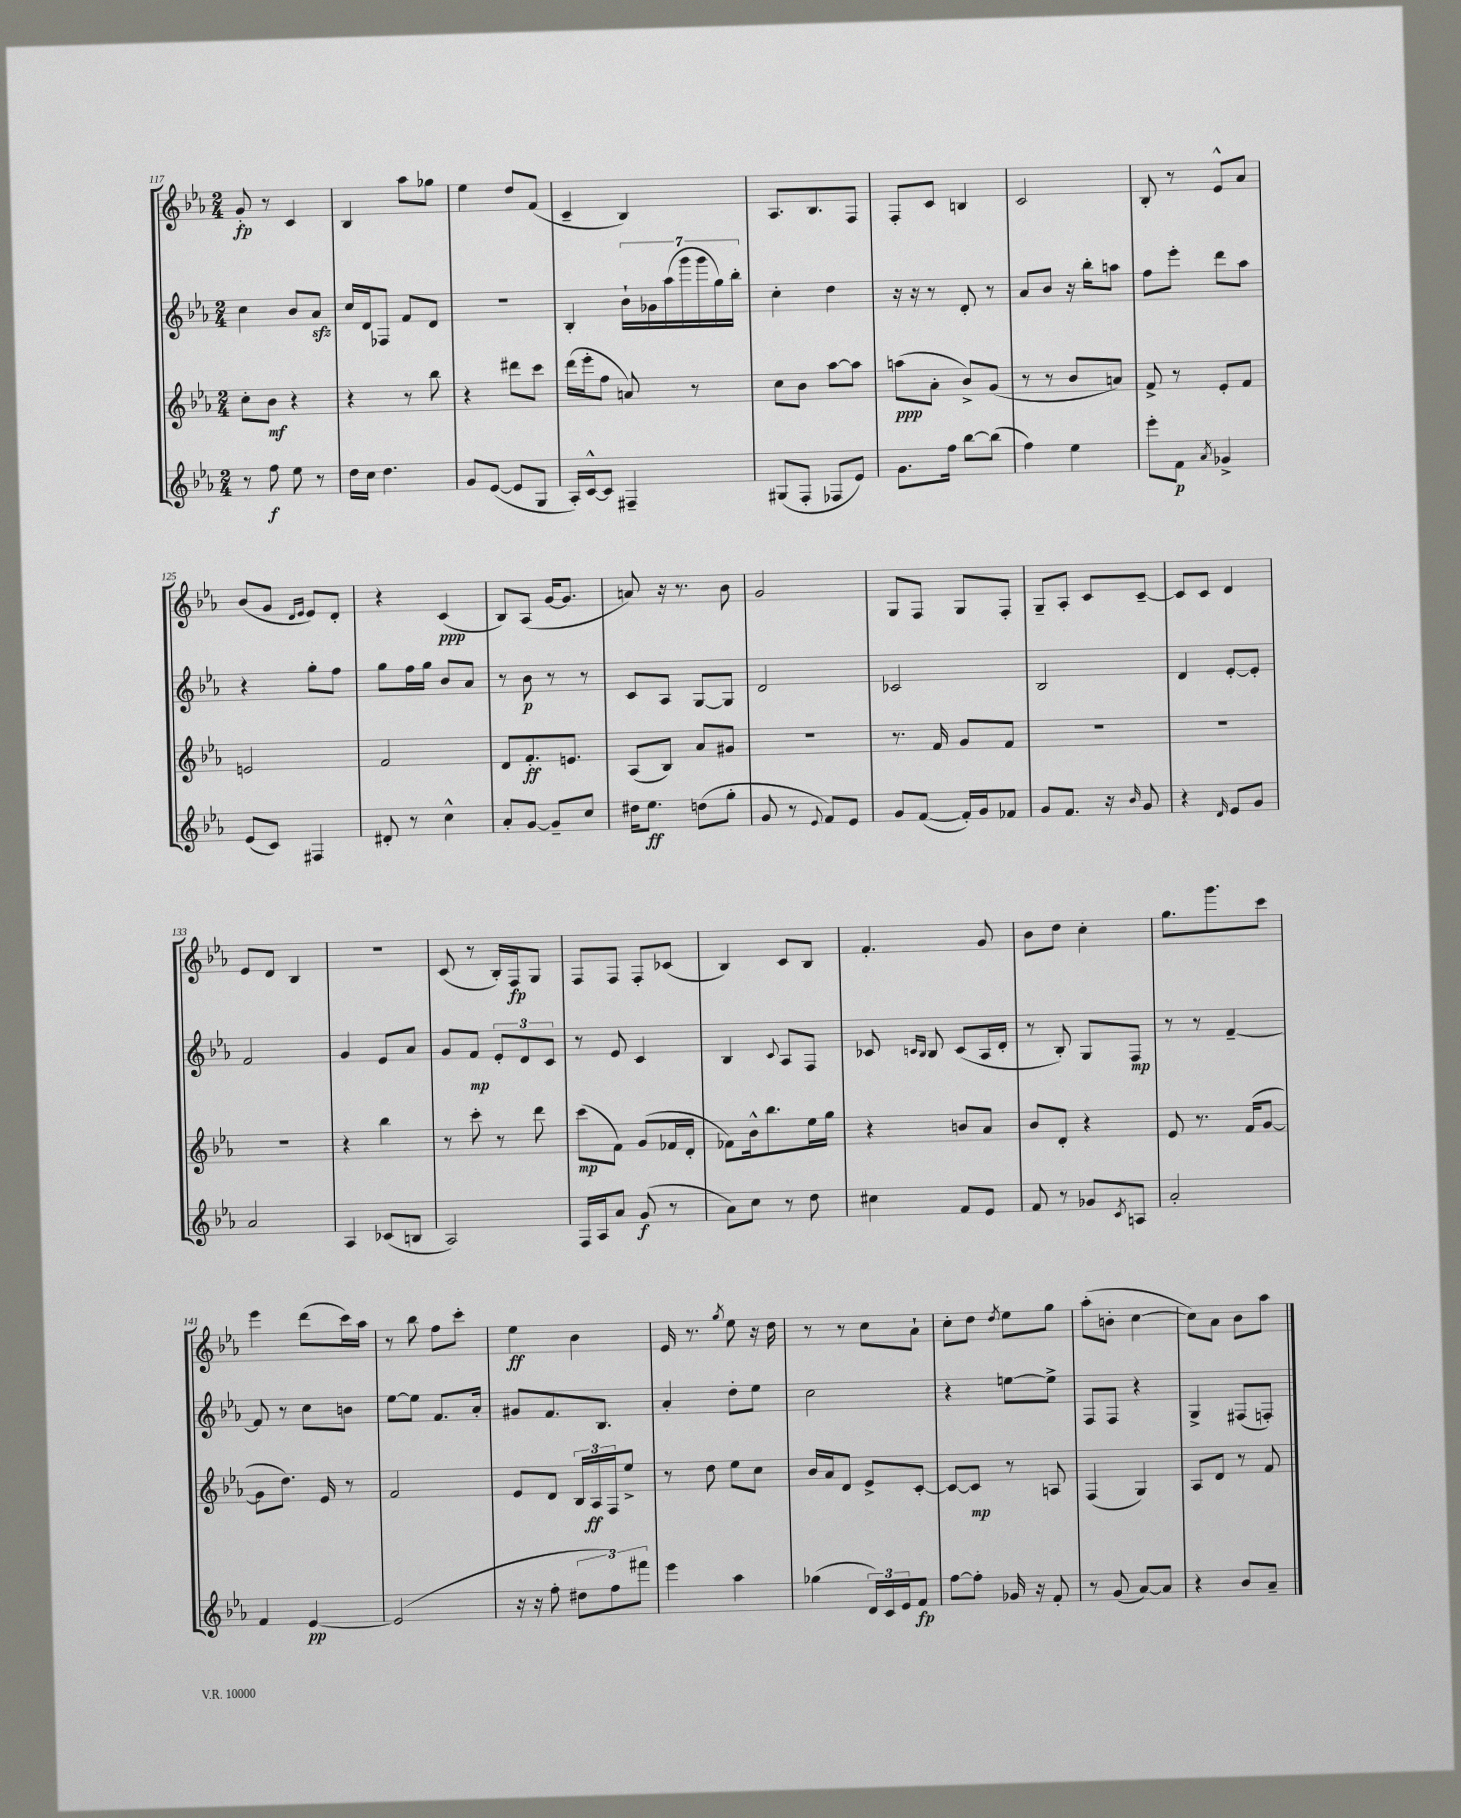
<<
\new StaffGroup <<
\new Staff = "s0" {
    \clef treble \key ees \major \numericTimeSignature \time 2/4
    g'8-.\fp r8 c'4 |
    bes4 aes''8 ges''8 |
    ees''4 d''8 f'8( |
    c'4-- bes4) |
    aes8. bes8. f8 |
    f8-. c'8 b4 |
    c'2 |
    bes8-. r8 ees'8-^ aes'8 |
    bes'8( g'8 \grace { d'16 ees'16 } ees'8) d'8-. |
    r4 c'4\ppp( |
    bes8) aes8( g'16~ g'8. |
    a'8) r16 r8. bes'8 |
    g'2 |
    g8 f8 g8 f8-. |
    g8-- aes8-. c'8 c'8~-- |
    c'8 c'8 d'4 |
    ees'8 d'8 bes4 |
    r2 |
    c'8( r8 bes16-.) f16\fp g8 |
    f8 f8 f8-. ces'8( |
    bes4) c'8 bes8 |
    f'4.-. g'8 |
    bes'8 d''8 c''4-. |
    g''8. g'''8. c'''8 |
    ees'''4 d'''8( c'''16) aes''16 |
    r8 bes''8 f''8 c'''8-. |
    ees''4\ff bes'4 |
    ees'16 r8. \acciaccatura { g''8 } ees''8 r16 d''16 |
    r8 r8 c''8 aes'8-! |
    c''8-. d''8 \acciaccatura { d''8 } ees''8 g''8 |
    aes''8-.( b'8-. c''4~ |
    c''8) aes'8 bes'8 aes''8 \bar "|." |
}
\new Staff = "s1" {
    \clef treble \key ees \major \numericTimeSignature \time 2/4
    c''4 bes'8 aes'8\sfz |
    c''16 d'16 fes8 f'8 d'8 |
    R2 |
    bes4-. \tuplet 7/4 { bes'16-! ges'16 aes''16( g'''16 g'''16 g''16) bes''16-. } |
    c''4-. d''4 |
    r16 r16 r8 d'8-. r8 |
    aes'8 bes'8 r16 bes''16-. a''8 |
    f''8 ees'''8-. d'''8 aes''8 |
    r4 g''8-. f''8 |
    g''8 f''16 g''16 bes'8 aes'8 |
    r8 bes'8\p r8 r8 |
    c'8 aes8 g8~ g8 |
    d'2 |
    ces'2 |
    bes2 |
    d'4 ees'8~-. ees'8-. |
    f'2 |
    g'4 ees'8 aes'8 |
    g'8 f'8\mp \tuplet 3/2 { ees'8-. d'8 c'8 } |
    r8 ees'8 c'4 |
    bes4 \appoggiatura { c'8 } aes8 f8 |
    ces'8 \grace { c'16 bes16 } bes8 c'8( aes16 d'16-. |
    r8 bes8-.) g8 f8\mp |
    r8 r8 f'4~-- |
    f'8 r8 c''8 b'8 |
    ees''8~ ees''8 f'8. aes'16-. |
    gis'8 f'8. bes8. |
    aes'4-. d''8-. ees''8 |
    c''2 |
    r4 e''8~ e''8-> |
    f8 f8 r4 |
    g4-> fis8( f8-.) \bar "|." |
}
\new Staff = "s2" {
    \clef treble \key ees \major \numericTimeSignature \time 2/4
    c''8-. bes'8\mf r4 |
    r4 r8 bes''8 |
    r4 dis'''8 c'''8 |
    d'''16( ees'''16-. f''8 a'8) r8 |
    c''8 bes'8 aes''8~ aes''8 |
    a''8\ppp( aes'8-. bes'8->) g'8( |
    r8 r8 bes'8 a'8) |
    f'8-> r8 ees'8-. f'8 |
    e'2 |
    f'2 |
    d'8 f'8.-.\ff e'8. |
    aes8( bes8) aes'8 gis'8 |
    R2 |
    r8. f'16 g'8 f'8 |
    R2 |
    R2 |
    R2 |
    r4 bes''4 |
    r8 c'''8-. r8 d'''8 |
    c'''8\mp( f'8) g'8( fes'16 d'16-. |
    fes'8) bes'16-^ bes''8. ees''16 g''16 |
    r4 b'8 aes'8 |
    bes'8 d'8-. r4 |
    ees'8 r8. f'16( g'8~ |
    g'8 d''8.) ees'16 r8 |
    f'2 |
    ees'8 d'8 \tuplet 3/2 { bes16 aes16\ff f16 } ees''8-> |
    r8 d''8 ees''8 c''8 |
    bes'16 aes'16 d'8 ees'8-> c'8~-. |
    c'8~ c'8\mp r8 a8 |
    f4( g4) |
    aes8 d'8 r8 f'8 \bar "|." |
}
\new Staff = "s3" {
    \clef treble \key ees \major \numericTimeSignature \time 2/4
    r8 f''8\f ees''8 r8 |
    d''16 c''16 d''4. |
    g'8 ees'8~( ees'8 g8 |
    aes16-.) c'16~-^ c'8 fis4-- |
    gis8( f8-. fes8 ees'8) |
    g'8. f''16 bes''8~ bes''8( |
    f''4) ees''4 |
    ees'''8-. f'8\p \acciaccatura { aes'8 } ges'4-> |
    ees'8( c'8) fis4 |
    dis'8-. r8 c''4-^ |
    aes'8-. g'8~ g'8-- c''8 |
    dis''16 ees''8.\ff d''8( g''8-. |
    g'8 r8 \appoggiatura { ees'8 } f'8) ees'8 |
    g'8 f'8~( f'16-.) g'16 fes'8 |
    g'8 f'8. r16 \grace { bes'16 } g'8 |
    r4 \grace { d'16 } ees'8 g'8 |
    aes'2 |
    aes4 ces'8( b8 |
    aes2) |
    f16 aes16 aes'8 g'8\f( r8 |
    aes'8) c''8 r8 d''8 |
    cis''4 f'8 ees'8 |
    f'8 r8 ges'8 \acciaccatura { c'8 } a8 |
    aes'2-. |
    f'4 ees'4~\pp |
    ees'2( |
    r16 r16 f''8-. \tuplet 3/2 { dis''8 f''8) fis'''8 } |
    ees'''4 aes''4 |
    ges''4( \tuplet 3/2 { d'16) c'16 ees'16 } f'8\fp |
    f''8~ f''8-. ges'16 r16 f'8-. |
    r8 g'8( aes'8~) aes'8 |
    r4 bes'8 aes'8-- \bar "|." |
}
>>
>>
\layout { \context { \Score currentBarNumber = #117 } }
